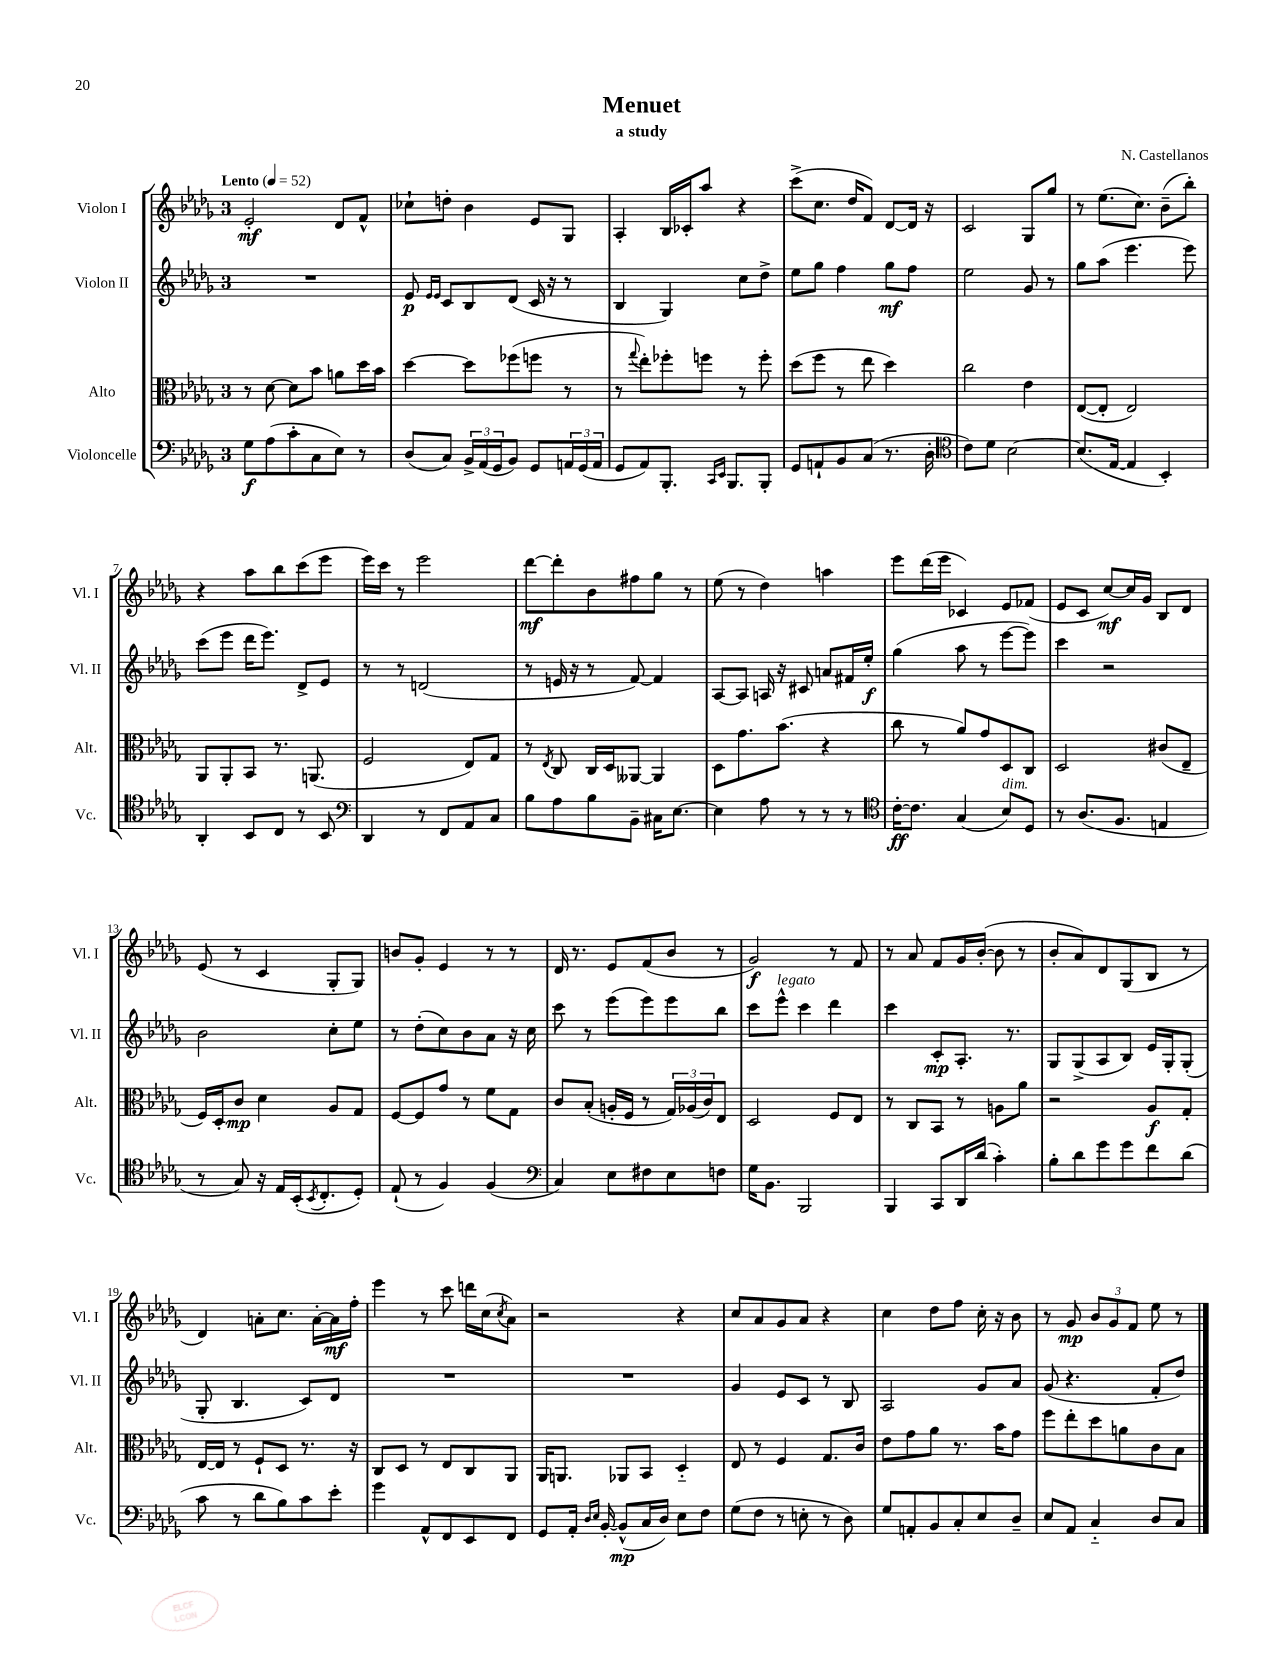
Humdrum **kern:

**kern	**kern	**kern	**kern
*staff4	*staff3	*staff2	*staff1
*clefF4	*clefC3	*clefG2	*clefG2
*k[b-e-a-d-g-]	*k[b-e-a-d-g-]	*k[b-e-a-d-g-]	*k[b-e-a-d-g-]
*M3/4	*M3/4	*M3/4	*M3/4
*MM52	*MM52	*MM52	*MM52
8G-	8r	2.r	2e-'
(8A-	[8d-	.	.
8c'	8d-]	.	.
8C	8b-	.	.
8E-)	8a	.	8d-
8r	16dd-	.	8f^^
.	16b-	.	.
=	=	=	=
(8D-	[4dd-	8e-	8cc-`
.	.	16qqe-	.
.	.	16qqe-	.
8C)	.	8c	8dd'
24BB-^	8dd-]	8B-	4b-
(24AA-	.	.	.
24GG-	.	.	.
8BB-)	(8ff-	(8d-	.
8GG-	8ff	16c	8e-
.	.	16r	.
24AA	8r	8r	8G-
(24GG-	.	.	.
24AA	.	.	.
=	=	=	=
8GG-	8r	4B-	4A-'
.	8qqgg-	.	.
8AA-)	8ee-')	.	.
8.BBB-'	8ff-'	4G-)	16B-
.	.	.	16c-'
.	8ff	.	8aa-
16qqCC	.	.	.
16qqEE-	.	.	.
8.BBB-	.	.	.
.	8r	8cc	4r
8BBB-'	8ff'	8dd-^	.
=	=	=	=
8GG-	(8dd-	8ee-	(8ccc^
8AA`	8ff	8gg-	8.cc
8BB-	8r	4ff	.
.	.	.	16dd-
(8C	8ee-	.	8f)
8.r	4dd-)	8gg-	[8d-
.	.	8ff	16d-]
16D-'	.	.	16r
=	=	=	=
*clefC4	*	*	*
8c)	2cc	2ee-	2c
8d-	.	.	.
[2B-	.	.	.
.	4e-	8g-	8G-
.	.	8r	8gg-
=	=	=	=
(8.B-]	([8E-	8gg-	8r
.	8E-']	(8aa-	(8.ee-
[16E-	.	.	.
4E-]	2E-)	4.eee-	.
.	.	.	8.cc)
4BB-')	.	.	(8b-~
.	.	8eee-)	8bb-')
=	=	=	=
4AA-'	8AA-	(8ccc	4r
.	8AA-'	8eee-	.
8BB-	8BB-	16ddd-	8aa-
.	.	8.eee-)	.
8C	8.r	.	8bb-
8r	.	8d-^	(8ccc
.	(8.AA	.	.
8BB-	.	8e-	8eee-
=	=	=	=
*clefF4	*	*	*
4DD-	2F	8r	16eee-)
.	.	.	16ccc
.	.	8r	8r
8r	.	(2d	2eee-
8FF	.	.	.
8AA-	8E-)	.	.
8C	8G-	.	.
=	=	=	=
8B-	8r	8r	[8ddd-
.	8qE-	.	.
8A-	8C	16e	8ddd-']
.	.	16r	.
8B-	16C	8r	8b-
.	16D-	.	.
8BB-~	[8AA--	[8f)	8ff#
16C#	4AA--]	4f]	8gg-
[8.E-	.	.	.
.	.	.	8r
=	=	=	=
4E-]	8D-	[8A-	(8ee-
.	8.g-	8A-]	8r
8A-	.	16A	4dd-)
.	(8.b-	16r	.
8r	.	8c#	.
8r	4r	8a	4aa
8r	.	16f#	.
.	.	16ee-'	.
=	=	=	=
*clefC4	*	*	*
[16c'	8cc	(4gg-	8eee-
8.c]	.	.	.
.	8r	.	(16ddd-
.	.	.	16eee-
(4G-	8a-)	8aa-	4c-)
.	8g-	8r	.
8B-)	8D-	[8eee-	8e-
8D-	8C	8eee-])	(8f-
=	=	=	=
8r	2D-	4ccc	8e-
(8.A-	.	.	8c
.	.	2r	[8cc)
8.F	.	.	.
.	.	.	16cc]
.	.	.	16g-
4E	(8c#	.	8B-
.	8E-~	.	8d-
=	=	=	=
8r	16F)	2b-	(8e-
.	16D-'	.	.
8G-)	8c	.	8r
16r	4d-	.	4c
16E-	.	.	.
(16BB-'	.	.	.
8qBB-	.	.	.
8.C'	.	.	.
.	8A-	8cc'	8G-'
8D-')	8G-	8ee-	8G-)
=	=	=	=
(8E-`	[8F	8r	8b
8r	8F]	(8dd-'	8g-'
4F)	8g-	8cc)	4e-
.	8r	8b-	.
(4F	8f	8a-	8r
.	8G-	16r	8r
.	.	16cc	.
=	=	=	=
*clefF4	*	*	*
4C)	8c	8ccc	16d-
.	.	.	8.r
.	(8B-'	8r	.
8E-	16A'	(8eee-	8e-
.	16F	.	.
8F#	8r	8eee-)	(8f
8E-	24G-)	8eee-	8b-
.	(24A-	.	.
.	24c)	.	.
8F	8E-	8bb-	8r
=	=	=	=
16G-	2D-	8ccc	2g-)
8.BB-	.	.	.
.	.	8eee-^^	.
2BBB-	.	4ccc	.
.	8F	4ddd-	8r
.	8E-	.	8f
=	=	=	=
4BBB-	8r	4ccc	8r
.	8C	.	8a-
8CC	8BB-	8c'	8f
16DD-	8r	8.A-'	16g-
(16d-	.	.	([16b-'
4c')	8A	.	8b-]
.	.	8.r	.
.	8a-	.	8r
=	=	=	=
8B-'	2r	8G-	8b-'
8d-	.	(8G-^	8a-)
8g-	.	8A-	8d-
8g-	.	8B-)	(8G-
8f	8A-	16e-	8B-
.	.	16G-'	.
(8d-	8G-'	(8G-'	8r
=	=	=	=
8c	[16E-	8G-'	4d-)
.	16E-]	.	.
8r	8r	4.B-	.
8d-	8F`	.	8a'
8B-)	8D-	.	8.cc
8c	8.r	8c)	.
.	.	.	[16a'
8e-'	.	8d-	16a]
.	16r	.	16ff'
=	=	=	=
4g-	8C	2.r	4eee-
.	8D-	.	.
8AA-^^	8r	.	8r
8FF	8E-	.	8ccc
8EE-	8C	.	16ddd
.	.	.	(16cc
.	.	.	8qcc
8FF	8AA-	.	8a-)
=	=	=	=
8GG-	16AA-	2.r	2r
.	8.AA	.	.
16AA-'	.	.	.
16qqD-	.	.	.
16qqE-	.	.	.
[16BB-'	.	.	.
(8BB-^^]	8AA-	.	.
16C	8BB-	.	.
16D-)	.	.	.
8E-	4D-'~	.	4r
8F	.	.	.
=	=	=	=
(8G-	8E-	4g-	8cc
8F	8r	.	8a-
8r	4F	8e-	8g-
8E'	.	8c	8a-
8r	8.G-	8r	4r
8D-)	.	8B-	.
.	16c	.	.
=	=	=	=
8G-	8e-	2A-	4cc
8AA'	8g-	.	.
8BB-	8a-	.	8dd-
8C'	8.r	.	8ff
8E-	.	8g-	16cc'
.	16b-	.	16r
8D-~	8g-	8a-	8b-
=	=	=	=
8E-	8ff	(8g-	8r
8AA-	8ee-'	4.r	8g-
4C'~	8dd-	.	12b-
.	.	.	12g-
.	8a	.	.
.	.	.	12f
8D-	8c	8f'	8ee-
8C	8B-	8dd-)	8r
==	==	==	==
*-	*-	*-	*-
